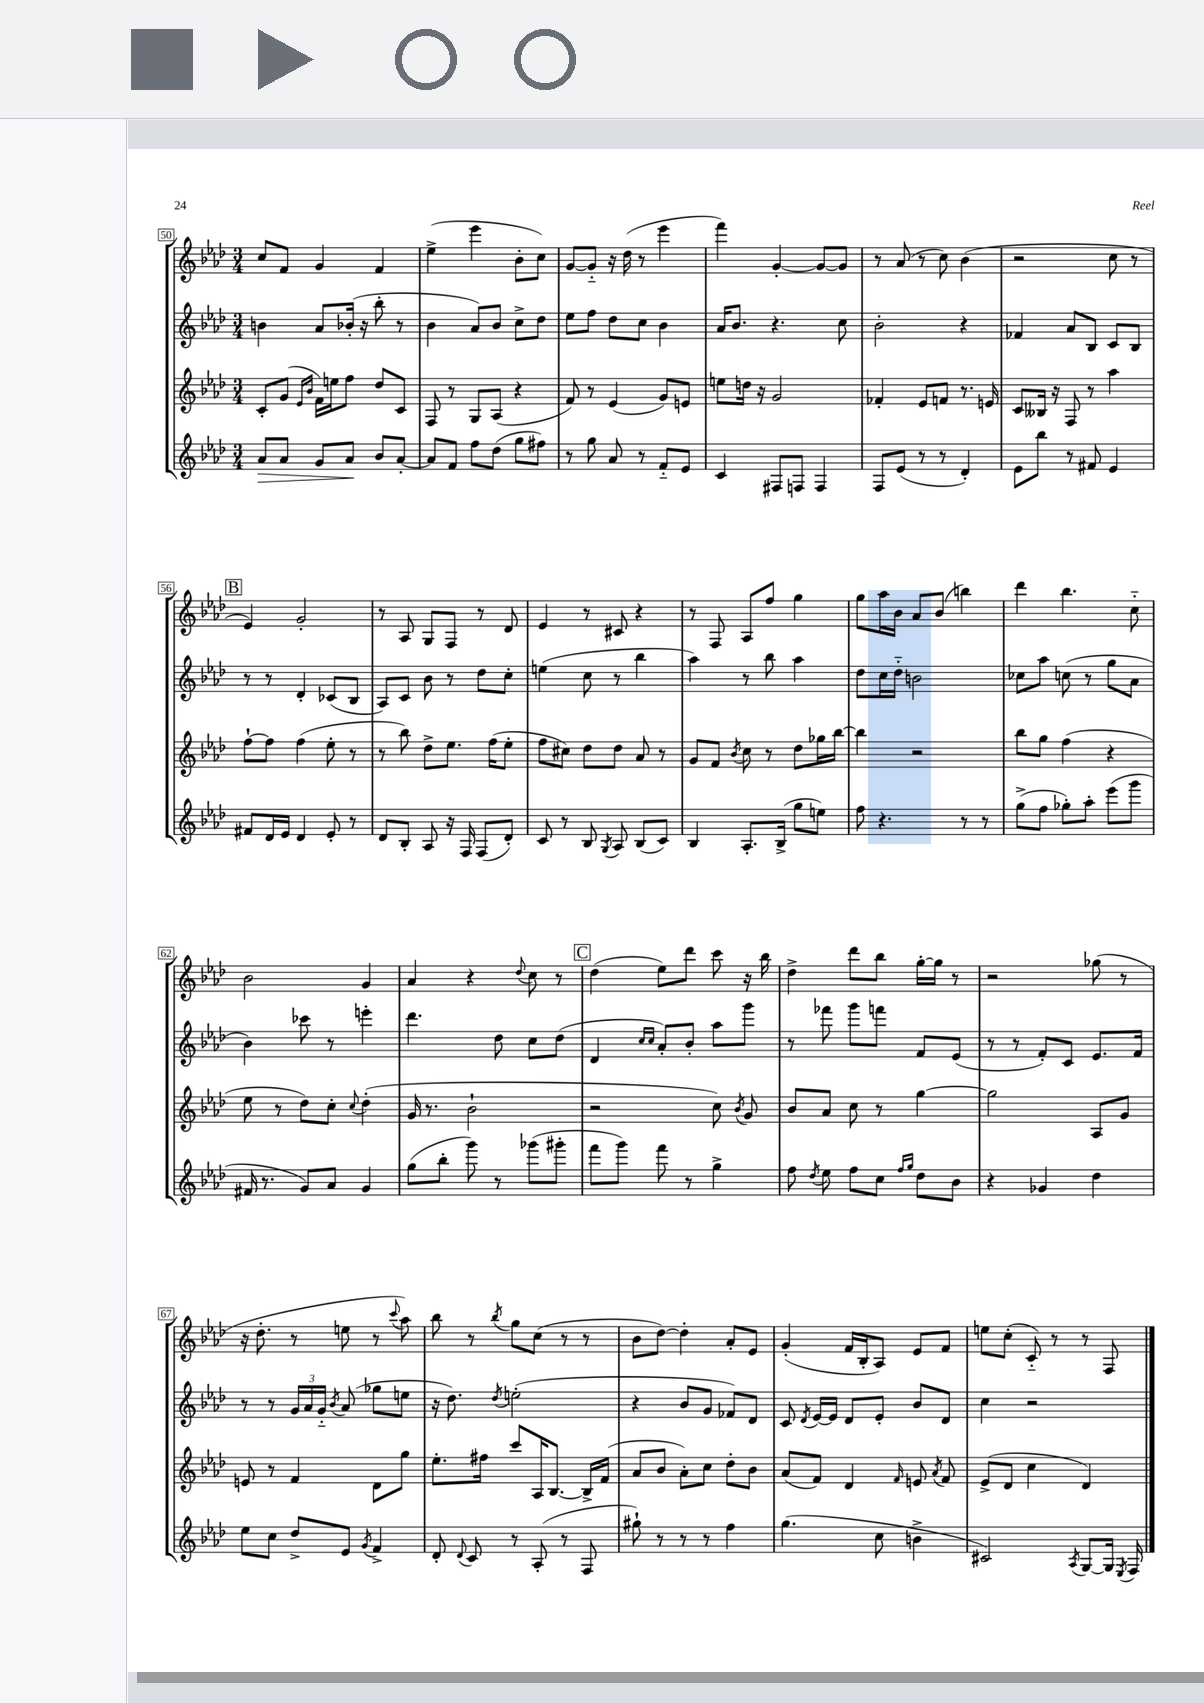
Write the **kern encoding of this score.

**kern	**dynam	**kern	**kern	**kern
*part4	*part4	*part3	*part2	*part1
*staff4	*staff4	*staff3	*staff2	*staff1
*clefG2	*	*clefG2	*clefG2	*clefG2
*k[b-e-a-d-]	*	*k[b-e-a-d-]	*k[b-e-a-d-]	*k[b-e-a-d-]
*M3/4	*	*M3/4	*M3/4	*M3/4
=50	=50	=50	=50	=50
!	!LO:HP:b	!	!	!
8a-/L	>	8c'/L	4bn\	8cc/L
8a-/J	.	(8g/J	.	8f/J
.	.	16qqe-/LL	.	.
.	.	16qqb-/JJ	.	.
8g/L	.	16f\LL)	8a-/L	4g/
.	.	16een\J	.	.
8a-/J	.	8ff\J	(16b-X'/Jk	.
.	.	.	16r	.
8b-/L	]	8dd-/L	8bb-'\	4f/
[8a-'/J	.	8c/J	8r	.
=51	=51	=51	=51	=51
8a-/L]	.	8F/	4b-\	(4ee-^\
8f/J	.	8r	.	.
8ff\L	.	8G/L	8a-/L)	4eee-\
(8dd-\J	.	(8A-/J	8b-/J	.
8gg\L	.	4r	8cc^\L	8b-'\L
8ff#X\J)	.	.	8dd-\J	8cc\J)
=52	=52	=52	=52	=52
8r	.	8f/)	8ee-\L	[8g/L
8gg\	.	8r	8ff\J	8g/J]
8a-/	.	(4e-/	8dd-\L	16r
.	.	.	.	(16dd-\
8r	.	.	8cc\J	8r
8f/L	.	8g/L)	4b-\	4eee-\
8e-/J	.	8en/J	.	.
=53	=53	=53	=53	=53
4c/	.	8een\L	16a-/KL	4fff\)
.	.	.	8.b-/J	.
.	.	16ddn\Jk	.	.
.	.	16r	.	.
8F#X/L	.	2g/	4.r	[4g'/
8Fn/J	.	.	.	.
4F/	.	.	.	8g/L_
.	.	.	8cc\	8g/J]
=54	=54	=54	=54	=54
8F/L	.	4f-X'/	2b-'\	8r
(8e-/J	.	.	.	(8a-/
8r	.	8e-/L	.	8r
8r	.	8fn/J	.	8cc\)
4d-'/)	.	8.r	4r	(4b-\
.	.	16en/	.	.
=55	=55	=55	=55	=55
8e-\L	.	8c/L	4f-X/	2r
8bb-\J	.	16B--X/Jk	.	.
.	.	16r	.	.
8r	.	8F/	8a-/L	.
8f#X/	.	8r	8B-/J	.
4e-/	.	4aa-\	8c/L	8cc\
.	.	.	8B-/J	8r
!!LO:LB:g=z
!!LO:REH:place=s1:t=B
=56	=56	=56	=56	=56
8f#X/L	.	[8ff`\L	8r	4e-/)
16d-/L	.	8ff\J]	8r	.
16e-/JJ	.	.	.	.
4d-/	.	(4ff\	4d-'/	2g'/
8e-'/	.	8ee-'\	(8c-X/L	.
8r	.	8r	8B-/J	.
=57	=57	=57	=57	=57
8d-/L	.	8r	8A-/L)	8r
8B-'/J	.	8bb-\)	8c/J	8A-/
8A-/	.	8dd-^\L	8b-\	8G/L
16r	.	8.ee-\J	8r	8F/J
16F/	.	.	.	.
(8F/L	.	.	8dd-\L	8r
.	.	(16ff\KL	.	.
8d-'/J)	.	8ee-'\J	8cc'\J	8d-/
=58	=58	=58	=58	=58
8c/	.	8ff\L	(4een\	4e-/
8r	.	8cc#X\J)	.	.
8B-/	.	8dd-\L	8cc\	8r
8qG/	.	.	.	.
8A-/	.	8dd-\J	8r	8c#X/
(8B-/L	.	8a-/	4bb-\	4r
8c/J)	.	8r	.	.
=59	=59	=59	=59	=59
4B-/	.	8g/L	4aa-\)	8r
.	.	8f/J	.	8F/
.	.	8qb-/	.	.
8.A-'/L	.	8cc\	8r	8A-/L
.	.	8r	8bb-\	8ff/J
(16B-^/Jk	.	.	.	.
8gg\L	.	8dd-\L	4aa-\	4gg\
8een\J)	.	16gg-X\L	.	.
.	.	[16bb-\JJ	.	.
=60	=60	=60	=60	=60
8ff\	.	4bb-\]	8dd-\L	8gg\L
4.r	.	.	16cc\L	16aa-\L
.	.	.	16dd-\JJ	16b-\JJ
.	.	2r	2bn\	8a-/L
.	.	.	.	(8b-/J
8r	.	.	.	4bbn\)
8r	.	.	.	.
=61	=61	=61	=61	=61
(8gg^\L	.	8bb-\L	8cc-X\L	4ddd-\
8ff\J	.	8gg\J	8aa-\J	.
8gg-X'\L)	.	(4ff\	(8ccn\	4.bb-\
8aa-'\J	.	.	8r	.
(8eee-\L	.	4r	8gg\L	.
8ggg\J	.	.	8a-\J	8cc\
!!LO:LB:g=z
=62	=62	=62	=62	=62
16f#X/	.	8ee-\	4b-\)	2b-\
8.r	.	.	.	.
.	.	8r	.	.
8g/L)	.	8dd-\L)	8ccc-X\	.
8a-/J	.	8cc'\J	8r	.
.	.	8qqcc/	.	.
4g/	.	(4dd-'\	4eeen'\	4g/
=63	=63	=63	=63	=63
(8gg\L	.	16g/	4.ddd-\	4a-/
.	.	8.r	.	.
8bb-'\J	.	.	.	.
8ggg\)	.	2b-`\	.	4r
8r	.	.	8dd-\	.
.	.	.	.	8qqdd-/
(8ggg-X\L	.	.	8cc\L	8cc\
8ggg#X'\J	.	.	(8dd-\J	8r
!!LO:REH:place=s1:t=C
=64	=64	=64	=64	=64
8fff\L	.	2r	4d-/	(4dd-\
8ggg\J)	.	.	.	.
.	.	.	16qqcc/LL	.
.	.	.	16qqcc/JJ	.
8fff\	.	.	8a-'/L)	8ee-\L)
8r	.	.	8b-'/J	8ddd-\J
4gg^\	.	8cc\)	8aa-\L	8ccc\
.	.	8qb-/	.	.
.	.	8g/	8ggg\J	16r
.	.	.	.	16bb-\
=65	=65	=65	=65	=65
8ff\	.	8b-/L	8r	4dd-^\
8qdd-/	.	.	.	.
8ee-\	.	8a-/J	8fff-X\	.
8ff\L	.	8cc\	8ggg\L	8ddd-\L
8cc\J	.	8r	8fffn\J	8bb-\J
16qqff/LL	.	.	.	.
16qqgg/JJ	.	.	.	.
8dd-\L	.	[4gg\	8f/L	[16gg'\LL
.	.	.	.	16gg\JJ]
8b-\J	.	.	(8e-/J	8r
=66	=66	=66	=66	=66
4r	.	2gg\]	8r	2r
.	.	.	8r	.
4g-X/	.	.	8f'/L)	.
.	.	.	8c/J	.
4dd-\	.	8A-/L	8.e-/L	(8gg-X\
.	.	8g/J	.	8r
.	.	.	16f/Jk	.
!!LO:LB:g=z
=67	=67	=67	=67	=67
8ee-\L	.	8en/	8r	16r
.	.	.	.	8.dd-'\
8cc\J	.	8r	8r	.
8dd-^/L	.	4f/	24g/LL	8r
.	.	.	24a-/	.
.	.	.	24g/JJ	.
.	.	.	8qb-/	.
8e-/J	.	.	(8a-/	8een\
8qg/	.	.	.	.
4f^/	.	8d-\L	8gg-X\L	8r
.	.	.	.	8qqccc/
.	.	8gg\J	8een\J	8aa-\)
=68	=68	=68	=68	=68
8d-'/	.	8.ee-'\L	16r	8bb-\
.	.	.	8.dd-\)	.
8qqd-/	.	.	.	.
8c/	.	.	.	8r
.	.	16ff#X\Jk	.	.
.	.	.	8qdd-/	8qbb-/
8r	.	8ccc/L	(2een'\	8gg\L
(8A-'/	.	16A-/K	.	(8cc\J
.	.	[8.B-/J	.	.
8r	.	.	.	8r
8F/	.	16B-^/LL]	.	8r
.	.	(16f/JJ	.	.
=69	=69	=69	=69	=69
8gg#X`\)	.	8a-/L	4r	8b-\L
8r	.	8b-/J	.	[8dd-\J)
8r	.	8a-'\L)	8b-/L	4dd-'\]
8r	.	8cc\J	8g/J	.
4ff\	.	8dd-'\L	8f-X/L)	8a-'/L
.	.	8b-\J	8d-/J	8e-/J
=70	=70	=70	=70	=70
(4.gg\	.	(8a-/L	8c/	(4g'/
.	.	.	8qd-/	.
.	.	8f/J)	[16e-/LL	.
.	.	.	16e-/JJ]	.
.	.	4d-/	8d-/L	16f/LL
.	.	.	.	16B-'/J
8cc\	.	.	8e-'/J	8A-/J)
.	.	16qqf/	.	.
4bn^\	.	8en/	8b-/L	8e-/L
.	.	8qa-/	.	.
.	.	8f/	8d-/J	8f/J
=71	=71	=71	=71	=71
2c#X/)	.	(8e-^/L	4cc\	8een\L
.	.	8d-/J	.	(8cc'\J
.	.	4cc\	2r	8c/)
.	.	.	.	8r
8qA-/	.	.	.	.
[8G/L	.	4d-/)	.	8r
16G/Jk]	.	.	.	8F/
8qE-/	.	.	.	.
16F/	.	.	.	.
==	==	==	==	==
*-	*-	*-	*-	*-
